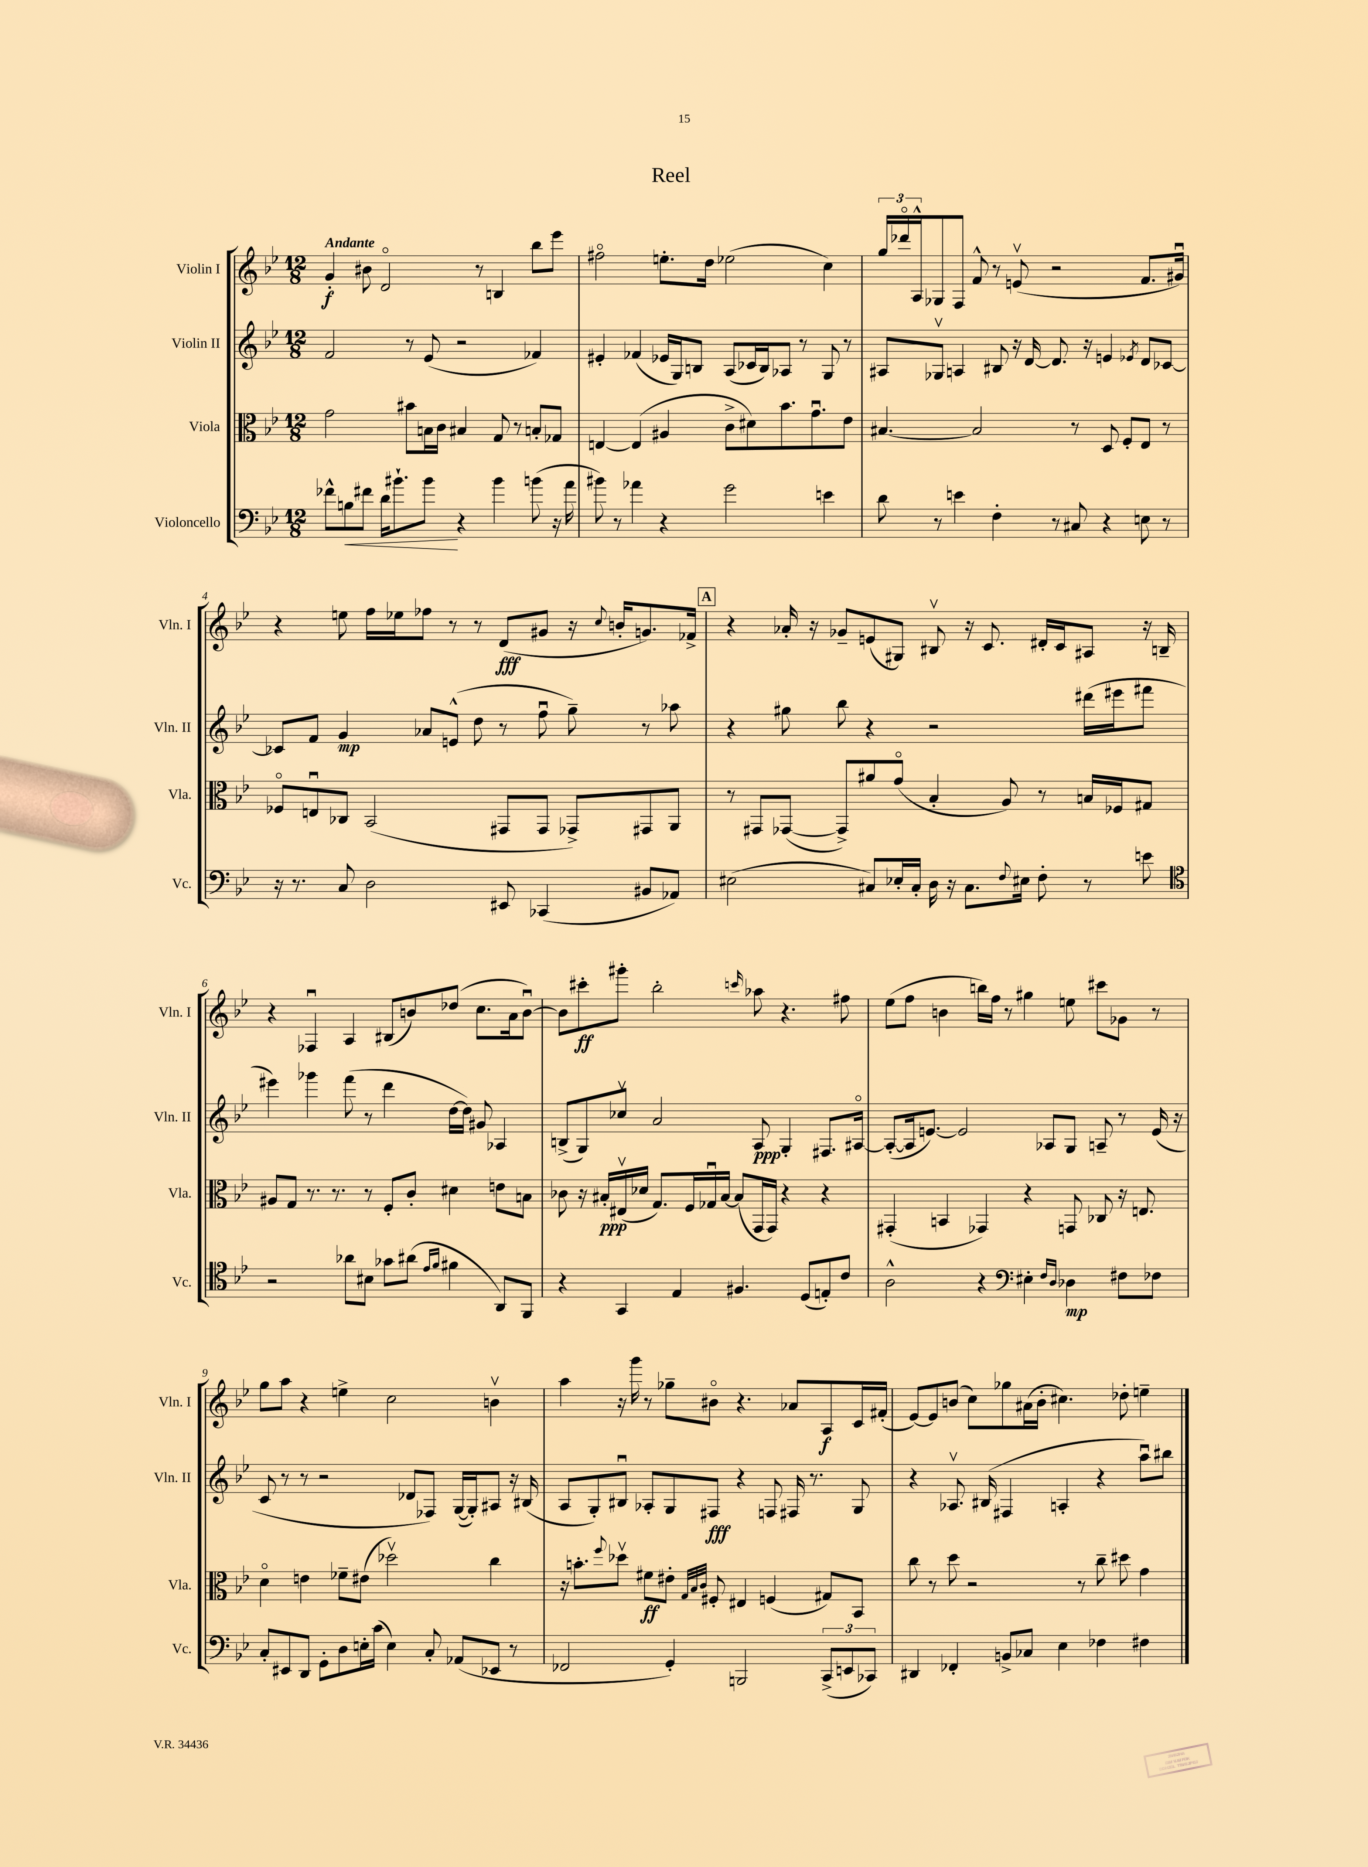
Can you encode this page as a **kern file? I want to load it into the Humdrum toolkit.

**kern	**kern	**kern	**kern
*staff4	*staff3	*staff2	*staff1
*clefF4	*clefC3	*clefG2	*clefG2
*k[b-e-]	*k[b-e-]	*k[b-e-]	*k[b-e-]
*M12/8	*M12/8	*M12/8	*M12/8
8f-^^	2g	2f	4g'
8B	.	.	.
8f#	.	.	8b#
16d	.	.	2do
8.b#`	.	.	.
.	8b#	8r	.
8b#	16B	(8e-	.
.	16c	.	.
4r	4B#	2r	.
.	.	.	8r
4b#	8G	.	4B
.	8r	.	.
(8b	8B'	4f-)	8bb-
16r	8G-	.	8eee-
16a	.	.	.
=	=	=	=
8b#)	[4E	4e#'	2ff#o
8r	.	.	.
4a-	(4E]	(4f-	.
4r	4A#	16e-	8.ee'
.	.	16G)	.
.	.	8B	.
.	.	.	16dd
2g	8c^	(8A	(2ee-
.	8d#)	16c-	.
.	.	16B)	.
.	8.b-	8A-	.
.	.	8r	.
.	8.gu	.	.
4e	.	8G	4cc)
.	8e-	8r	.
=	=	=	=
8d	[4.B#	8A#	24gg
.	.	.	24ddd-o
.	.	.	24A^^
8r	.	8G-v	8G-
4e	.	4A	8F
.	2B#]	.	8f^^
4F'	.	8B#	8r
.	.	16r	(8ev
.	.	[16d	.
8r	.	8.d]	2r
8C#	8r	.	.
.	.	16r	.
4r	8D	4e	.
.	8F'	.	.
.	.	8qe-	.
8E	8E-	8d	8.f
8r	8r	[8c-	.
.	.	.	16g#u)
=	=	=	=
16r	8F-o	8c-]	4r
8.r	.	.	.
.	8Eu	8f	.
8C	8C-	4g	8ee
2D	(2BB-	.	16ff
.	.	.	16ee-
.	.	8a-	8ff-
.	.	(8e^^	8r
.	.	8dd	8r
8EE#	8GG#	8r	(8d
(4CC-	8GG#	8ffu	8g#
.	8GG-^)	8gg~)	16r
.	.	.	8qqcc
.	.	.	16b'
8BB#	8GG#	8r	8.g)
8AA-)	8AA	8aa-	.
.	.	.	16f-^
=	=	=	=
(2E#	8r	4r	4r
.	8GG#	.	.
.	([8GG-	8gg#	16a-'
.	.	.	16r
.	8GG-^])	8bb-	8g-~
8C#)	8a#	4r	(8e
16E-'	(8go	.	8G#)
16C#'	.	.	.
16D	4B-'	2r	8B#v
16r	.	.	.
8.C#	.	.	16r
.	.	.	8.c
.	8A)	.	.
8qqF	.	.	.
16E#	.	.	.
8F'	8r	.	16d#'
.	.	.	16c
8r	16B	(16ddd#	8A#
.	16F-	16eee#	.
8e	8G#	8fff#	16r
.	.	.	16B~
=	=	=	=
*clefC4	*	*	*
2r	8A#	4eee#)	4r
.	8G	.	.
.	8.r	4ggg-	4F-u
.	8.r	.	.
8a-	.	(8fff	4A
8B#	8r	8r	.
8g-	8F'	4ddd	(8B#
(8a#	8c'	.	8b)
16qqe-	.	.	.
16qqf	.	.	.
4f#	4d#	[16dd	(8dd-
.	.	16dd])	.
.	.	8g#	8.cc
8AA)	8e	4A-	.
.	.	.	16a
8FF	8B	.	[8bu)
=	=	=	=
4r	8c-	(8B^	8b]
.	16r	8G)	8ccc#'
.	16B#'	.	.
4GG	(16E#v	8cc-v	8ggg#'
.	16d-	.	.
.	8.G)	2a	2bb-'
4E-	.	.	.
.	16F	.	.
.	16G-u	.	.
.	[16B#	.	.
4.F#	(8B#]	.	.
.	.	.	16qqccc
.	16GG	8A	8aa-
.	16GG)	.	.
.	4r	4G'	4.r
(8D	.	.	.
8E')	4r	8.F#	.
8c	.	.	8ff#
.	.	[16A#o	.
=	=	=	=
2A^^	(4GG#'	(8A#'_	(8ee-
.	.	16A#]	8ff
.	.	[8.e)	.
.	4BB	.	4b
.	.	2e]	.
4r	4GG-)	.	16bb)
.	.	.	16ff
.	.	.	8r
*clefF4	*	*	*
4E#'	4r	.	4gg#
.	.	8A-	.
16qqF	.	.	.
16qqD	.	.	.
4D-	8GG	8G	8ee
.	8C-	8A~	8ccc#
8F#	16r	8r	8g-
.	8.E	.	.
8F-	.	(16e	8r
.	.	16r	.
=	=	=	=
8C'	4do	8c	8gg
8EE#	.	8r	8aa
8DD	4e	8r	4r
8GG'	.	2r	.
8D	8f-~	.	4ee^
16E'	(8e#	.	.
(16c	.	.	.
4E)	2dd-v)	.	2cc
.	.	8d-	.
8C'	.	8F-)	.
(8AA-	.	([16G	.
.	.	16G'])	.
8EE-	4cc	8A#	4bv
8r	.	16r	.
.	.	(16B#	.
=	=	=	=
2FF-	16r	8A	4aa
.	8.b'	.	.
.	.	8G')	.
.	8qqff	.	.
.	8dd-v	8B#u	16r
.	.	.	16ggg
.	8f#	8A-'	8r
4GG')	8e#'	8G	8gg-~
.	32qqG	.	.
.	32qqB-	.	.
.	32qqc	.	.
.	8F#'	8F#	8b#o
2BBB	4E#	4r	4.r
.	(4F	8F	.
.	.	16F#	8a-
.	.	8.r	.
(12CC^	8G#)	.	8A
12EE	.	.	.
.	8BB-	8G	16c
12CC-)	.	.	.
.	.	.	(16f#'
=	=	=	=
4DD#	8cc	4r	[8e-)
.	8r	.	8e-]
4FF-'	8dd	8.A-v	(8b
.	2r	.	8cc)
.	.	(16B#	.
8BB^	.	4F#	8gg-
8C-	.	.	(16a#
.	.	.	16b'
4E-	.	4A'	4.cc#)
.	8r	.	.
4F-	8cc~	4r	.
.	8dd#	.	8dd-'
4F#	4g	8aau)	4ee~
.	.	8bb#	.
==	==	==	==
*-	*-	*-	*-
